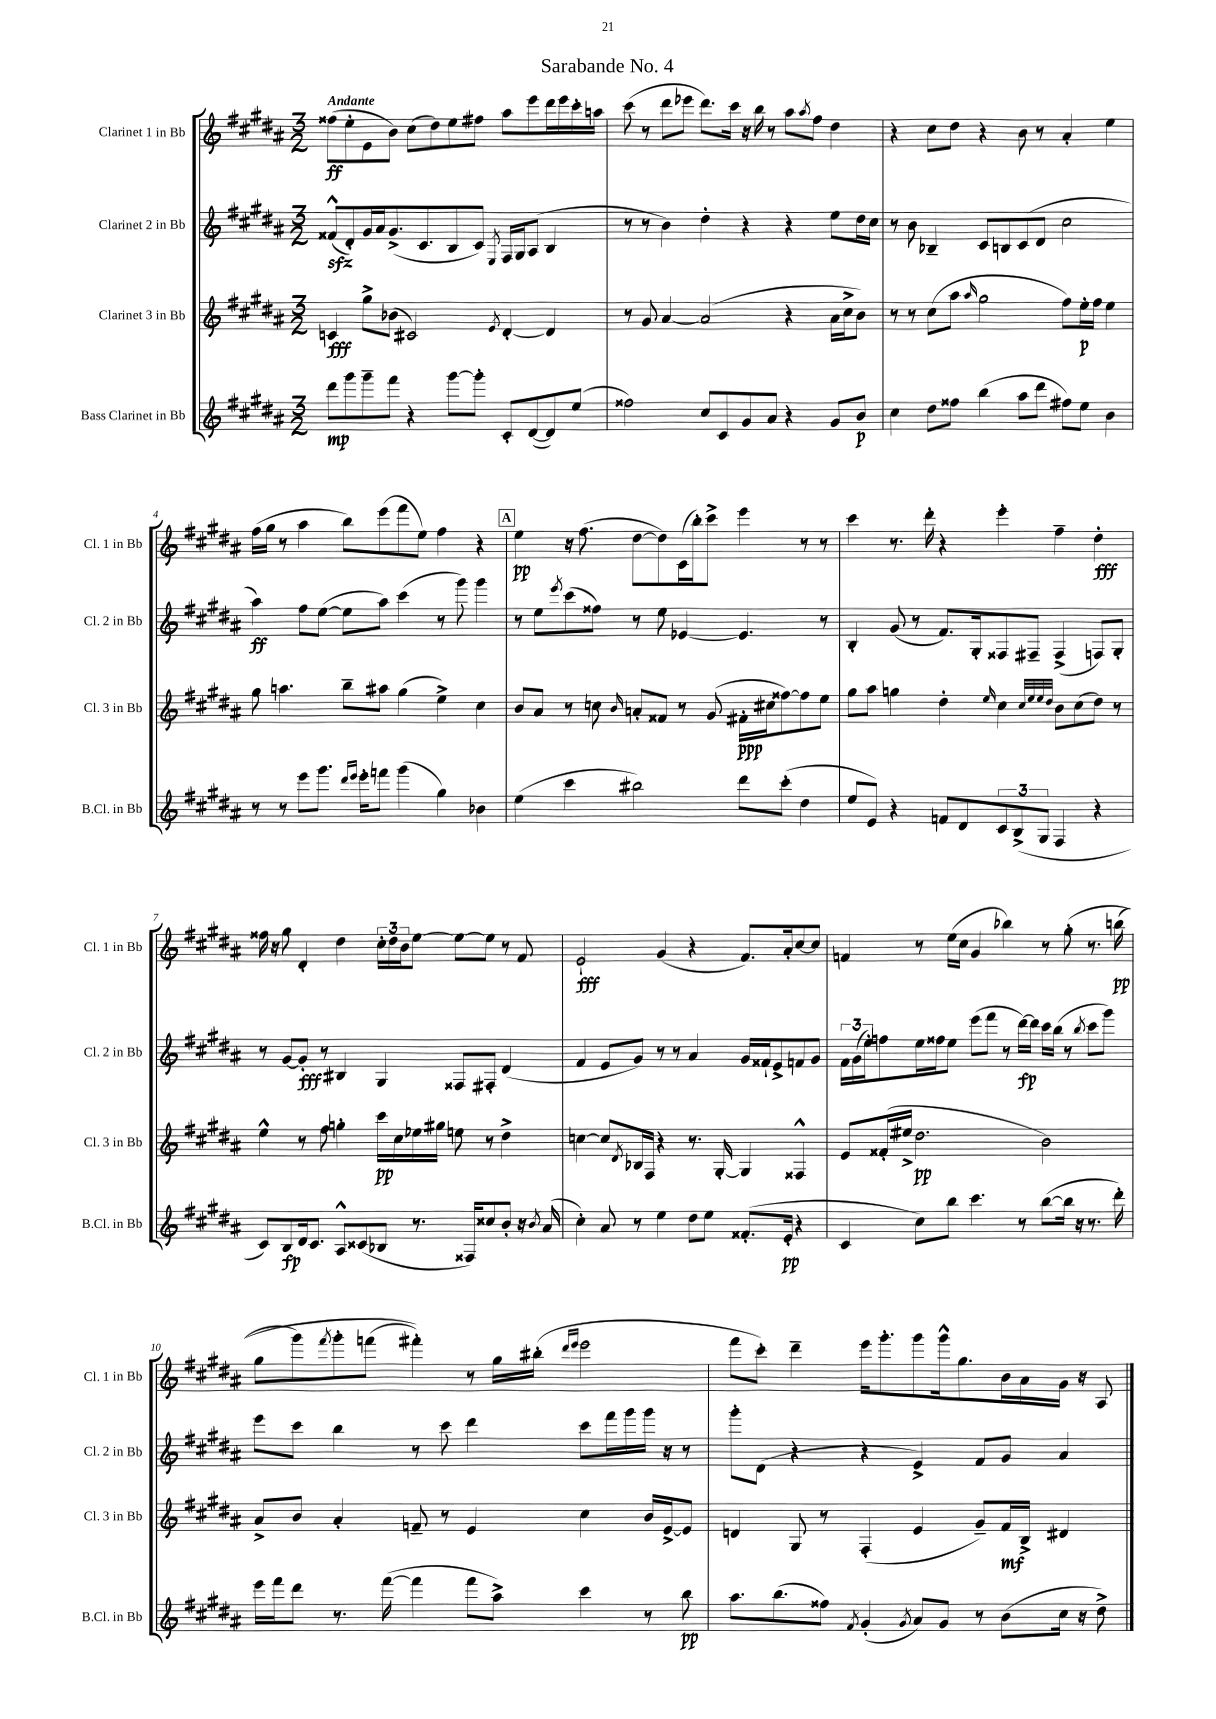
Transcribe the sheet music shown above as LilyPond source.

\header { title = "Sarabande No. 4" }
<<
\new StaffGroup <<
\new Staff = "s0" \with { instrumentName = "Clarinet 1 in Bb" shortInstrumentName = "Cl. 1 in Bb" } {
    \clef treble \key b \major \numericTimeSignature \time 3/2 \tempo "Andante"
    fisis''8\ff( e''8-. e'8 b'8) cis''8( dis''8) e''8 fis''8 ais''8 e'''8 dis'''16 e'''16 cis'''16-. a''16 |
    cis'''8( r8 dis'''8 ees'''8 dis'''8.) cis'''16 r16 b''16 r8 ais''8 \acciaccatura { ais''8 } fis''8 dis''4 |
    r4 cis''8 dis''8 r4 b'8 r8 ais'4-. e''4 |
    fis''16( gis''16 r8 ais''4 b''8) e'''8( fis'''8 e''8) fis''4 r4 |
    \mark \markup { \box "A" } e''4\pp r16 fis''8.( dis''8~ dis''8) cis'16( b''16-.) cis'''8-> e'''4 r8 r8 |
    cis'''4 r8. dis'''16-. r4 e'''4-. fis''4-- dis''4-.\fff |
    fisis''16 r16 gis''8 dis'4-. dis''4 \tuplet 3/2 { cis''16-. dis''16 b'16 } e''8~ e''8~ e''8 r8 fis'8 |
    e'2-!\fff gis'4( r4 fis'8.) ais'16-. cis''8~ cis''8 |
    f'4 r8 e''16( cis''16 gis'4 bes''4) r8 gis''8-.\( r8. b''16\pp( |
    gis''8 gis'''8) \acciaccatura { fis'''8 } gis'''8-. f'''8( fis'''4-.)\) r8 gis''16 bis''16-.( \grace { dis'''16 e'''16 } e'''2 |
    fis'''8 cis'''8-.) dis'''4-- e'''16 gis'''8.-. gis'''8 gis'''16-^ gis''8. b'16 ais'16 gis'16 r16 ais8 \bar "|." |
}
\new Staff = "s1" \with { instrumentName = "Clarinet 2 in Bb" shortInstrumentName = "Cl. 2 in Bb" } {
    \clef treble \key b \major \numericTimeSignature \time 3/2
    fisis'8-^\sfz( dis'8-.) gis'16 ais'16 gis'8.->( cis'8. b8 cis'8) \acciaccatura { e8 } fis16 gis16 ais8( b4 |
    r8 r8 b'4) dis''4-. r4 r4 e''8 dis''16 cis''16 |
    r8 b'8 bes4-- cis'8 b8 cis'8( dis'8 cis''2 |
    ais''4\ff) fis''8 e''8~( e''8 ais''8) cis'''4( r8 gis'''8) gis'''4 |
    \mark \markup { \box "A" } r8 e''8 \acciaccatura { e'''8 } cis'''8( fisis''8) r8 e''8 ees'4~ ees'4. r8 |
    b4-. gis'8( r8 fis'8.) gis16-. fisis8 fis8-- fis4->( f8) gis8-. |
    r8 gis'8~ gis'8-.\fff r8 bis4 gis4 fisis8 fis8-. dis'4( |
    fis'4 e'8 gis'8) r8 r8 ais'4 gis'16 fisis'16-! e'8-> f'8 gis'8 |
    \tuplet 3/2 { fis'16 gis'16( e''16-.) } f''8 e''16 fisis''16 e''8 e'''8( fis'''8 r8 dis'''16~\fp) dis'''16 cis'''16 b''16( r8 \acciaccatura { b''8 } cis'''8 gis'''8) |
    e'''8 cis'''8 b''4 r8 cis'''8 dis'''4 cis'''8 fis'''16 gis'''16 gis'''16 r16 r8 |
    gis'''8-. dis'8( r4 r4 e'4->) fis'8 gis'8 ais'4 \bar "|." |
}
\new Staff = "s2" \with { instrumentName = "Clarinet 3 in Bb" shortInstrumentName = "Cl. 3 in Bb" } {
    \clef treble \key b \major \numericTimeSignature \time 3/2
    c'4\fff gis''8-> bes'8( cis'2) \acciaccatura { e'8 } dis'4~-. dis'4 |
    r8 gis'8 ais'4~ ais'2( r4 ais'16 cis''16-> b'8) |
    r8 r8 cis''8( ais''8 \grace { ais''16 } gis''2 fis''8) e''16-.\p fis''16 e''4 |
    gis''8 a''4. b''8-- ais''8 gis''4( e''4->) cis''4 |
    \mark \markup { \box "A" } b'8 ais'8 r8 c''8 \grace { b'16 } a'8-. fisis'8 r8 gis'8( fis'16-.\ppp cis''16 fisis''8~) fisis''8 e''8 |
    gis''8 ais''8 g''4 dis''4-. \grace { e''16 } cis''4 \grace { cis''32 e''32 e''32 dis''32 } b'8 cis''8( dis''8) r8 |
    e''4-^ r8 fis''8 g''4-. cis'''16\pp cis''16 ees''16 gis''16 e''8 r8 dis''4-> |
    c''4~ c''8 \acciaccatura { dis'8 } bes16 fis16 r4 r8. gis16~-. gis4 fisis4-^ |
    e'8 fisis'16-.( eis''16-> dis''2.\pp b'2) |
    ais'8-> b'8 ais'4-. f'8-- r8 e'4 cis''4 b'16 e'16~-> e'8 |
    d'4 gis8 r8 fis4-.( e'4 gis'8--) fis'16\mf b16-> dis'4 \bar "|." |
}
\new Staff = "s3" \with { instrumentName = "Bass Clarinet in Bb" shortInstrumentName = "B.Cl. in Bb" } {
    \clef treble \key b \major \numericTimeSignature \time 3/2
    dis'''8\mp gis'''8 gis'''8-- fis'''8 r4 gis'''8~ gis'''8-. cis'8-. dis'8~( dis'8) e''8( |
    fisis''2) cis''8 cis'8 gis'8 ais'8 r4 gis'8 b'8\p |
    cis''4 dis''8 fisis''8 b''4( ais''8 dis'''8 fis''8) e''8 b'4 |
    r8 r8 e'''8 gis'''8. \grace { dis'''16 e'''16 } e'''16-. f'''8 gis'''4( gis''4) bes'4 |
    \mark \markup { \box "A" } e''4( cis'''4 bis''2) dis'''8 cis'''8-.( dis''4 |
    e''8 e'8) r4 f'8 dis'8 \tuplet 3/2 { cis'8 b8->( gis8 } fis4 r4 |
    cis'8) b8\fp dis'16 cis'8. ais8-^ cisis'8( bes8 r8. fisis16) cisis''8 b'8-. r16 \acciaccatura { b'8 } ais'16( |
    cis''4-.) ais'8 r8 e''4 dis''8 e''8 fisis'8.-.( e'16-.\pp r4 |
    cis'4 cis''8) b''8 cis'''4. r8 b''8~( b''16 r16 r8. dis'''16-.) |
    e'''16 fis'''16 dis'''8 r8. fis'''16~( fis'''4 fis'''8 ais''8->) cis'''4 r8 b''8\pp |
    ais''8. b''8.( fisis''8) \acciaccatura { fis'8 } gis'4-.( \acciaccatura { gis'8 } ais'8) gis'8 r8 b'8( cis''16 r16 dis''8->) \bar "|." |
}
>>
>>
